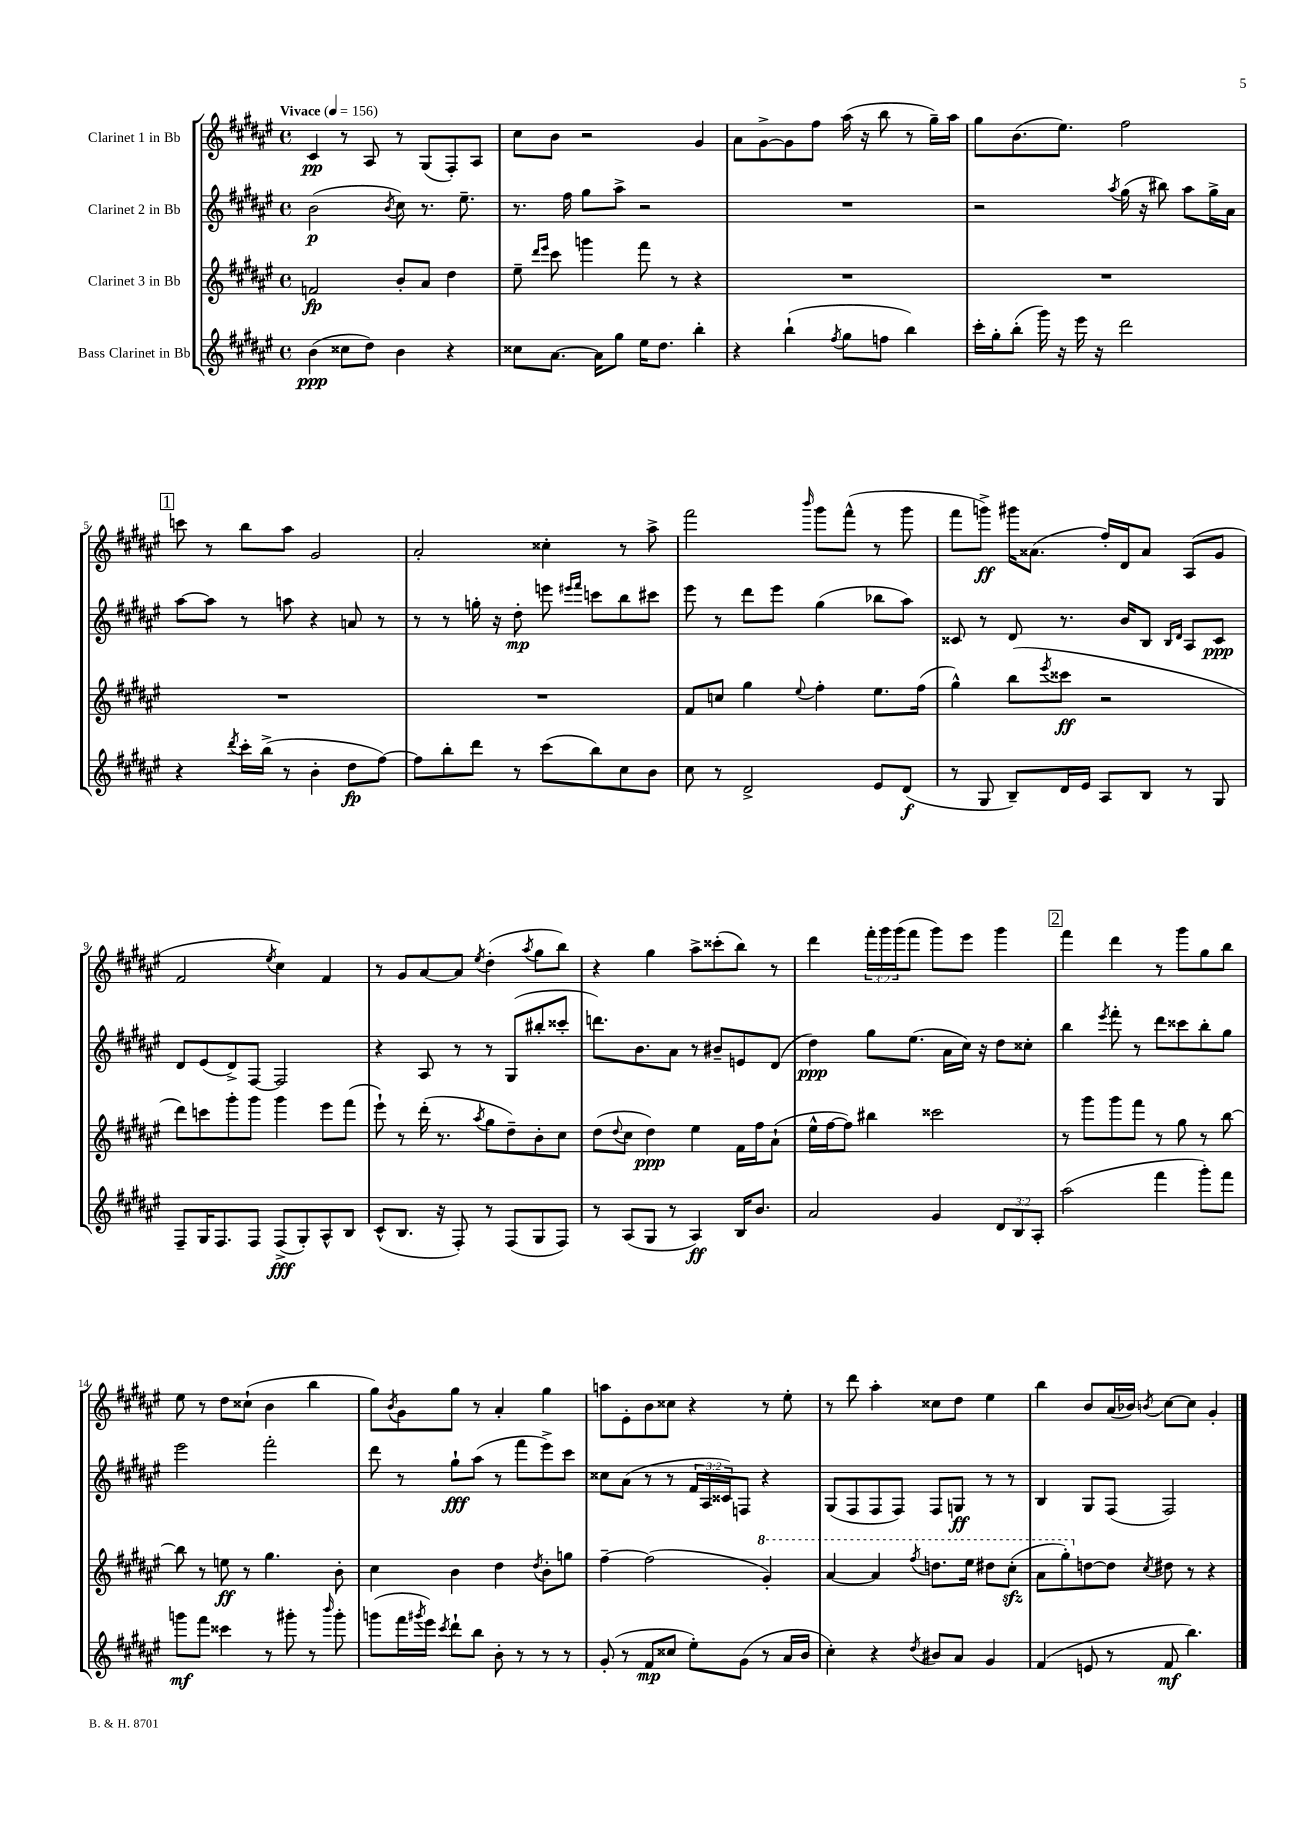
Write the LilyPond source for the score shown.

<<
\new StaffGroup <<
\new Staff = "s0" \with { instrumentName = "Clarinet 1 in Bb" } {
    \clef treble \key fis \major \defaultTimeSignature \time 4/4 \override Staff.TupletNumber.text = #tuplet-number::calc-fraction-text \tempo "Vivace" 4 = 156
    cis'4\pp r8 ais8 r8 gis8( fis8-.) ais8 |
    cis''8 b'8 r2 gis'4 |
    ais'8 gis'8~-> gis'8 fis''8 ais''16( r16 b''8 r8 gis''16--) ais''16 |
    gis''8 b'8.( eis''8.) fis''2 |
    \mark \markup { \box "1" } c'''8 r8 b''8 ais''8 gis'2 |
    ais'2-. cisis''4-. r8 ais''8-> |
    fis'''2 \grace { b'''16 } gis'''8 fis'''8-^( r8 gis'''8 |
    fis'''8 g'''8->\ff) gis'''16 aisis'8.( fis''16-.) dis'16 aisis'8 ais8( gis'8 |
    fis'2 \acciaccatura { eis''8 } cis''4) fis'4 |
    r8 gis'8 ais'8~ ais'8 \acciaccatura { eis''8 } dis''4-.( \acciaccatura { ais''8 } gis''8 b''8) |
    r4 gis''4 ais''8-> cisis'''8-.( b''8) r8 |
    dis'''4 \tuplet 3/2 { fis'''16-. gis'''16 gis'''16( } fis'''8 gis'''8) eis'''8 gis'''4 |
    \mark \markup { \box "2" } fis'''4 dis'''4 r8 gis'''8 gis''8 b''8 |
    eis''8 r8 dis''8 cisis''8-!( b'4 b''4 |
    gis''8) \acciaccatura { b'8 } gis'8 gis''8 r8 ais'4-. gis''4 |
    a''8 eis'8-. b'8 cisis''8 r4 r8 eis''8-. |
    r8 dis'''8 ais''4-. cisis''8 dis''8 eis''4 |
    b''4 b'8 ais'16( bes'16) \acciaccatura { b'8 } cis''8~ cis''8 gis'4-. \bar "|." |
}
\new Staff = "s1" \with { instrumentName = "Clarinet 2 in Bb" } {
    \clef treble \key fis \major \defaultTimeSignature \time 4/4 \override Staff.TupletNumber.text = #tuplet-number::calc-fraction-text
    b'2\p( \acciaccatura { b'8 } cis''8) r8. eis''8.-- |
    r8. fis''16 gis''8 ais''8-> r2 |
    R1 |
    r2 \acciaccatura { ais''8 } gis''16( r16 bis''8) ais''8 gis''16-> ais'16 |
    \mark \markup { \box "1" } ais''8~ ais''8 r8 a''8 r4 a'8 r8 |
    r8 r8 g''16-. r16 dis''8-.\mp e'''8 \grace { eis'''16 fis'''16 } c'''8 b''8 cis'''8 |
    eis'''8 r8 dis'''8 eis'''8 gis''4( bes''8 ais''8) |
    cisis'8 r8 dis'8 r8. b'16 b8 \grace { b16 dis'16 } ais8 cisis'8\ppp |
    dis'8 eis'8( dis'8->) fis8~ fis2 |
    r4 ais8 r8 r8 gis8( bis''8-. cisis'''8-. |
    d'''8.) b'8. ais'8 r8 bis'8-- e'8 dis'8( |
    dis''4\ppp) gis''8 eis''8.( ais'16 cis''16) r16 dis''8 cisis''8-. |
    \mark \markup { \box "2" } b''4 \acciaccatura { eis'''8 } fis'''8-. r8 dis'''8 cisis'''8 b''8-. gis''8 |
    eis'''2 fis'''2-. |
    dis'''8 r8 gis''8-!\fff ais''8( r8 fis'''8 eis'''8->) cis'''8 |
    cisis''8 ais'8( r8 r8 \tuplet 3/2 { fis'16 ais16 cisis'16) } f8 r4 |
    gis8( fis8 fis8 fis8) fis8 g8\ff r8 r8 |
    b4 gis8 fis8( fis2) \bar "|." |
}
\new Staff = "s2" \with { instrumentName = "Clarinet 3 in Bb" } {
    \clef treble \key fis \major \defaultTimeSignature \time 4/4
    f'2\fp b'8-. ais'8 dis''4 |
    eis''8-- \grace { dis'''16 eis'''16 } cis'''8 g'''4 fis'''8 r8 r4 |
    R1 |
    R1 |
    \mark \markup { \box "1" } R1 |
    R1 |
    fis'8 c''8 gis''4 \appoggiatura { eis''8 } fis''4-. eis''8. fis''16( |
    gis''4-^) b''8( \acciaccatura { eis'''8 } cisis'''8\ff r2 |
    dis'''8) c'''8 gis'''8-. gis'''8 gis'''4 eis'''8 fis'''8( |
    eis'''8-!) r8 dis'''16-.( r8. \acciaccatura { ais''8 } gis''8 dis''8--) b'8-. cis''8 |
    dis''8( \appoggiatura { dis''8 } cis''8 dis''4\ppp) eis''4 fis'16 fis''16 ais'8-!( |
    eis''16-^ fis''16~ fis''8) bis''4 cisis'''2 |
    \mark \markup { \box "2" } r8 gis'''8 gis'''8 fis'''8 r8 gis''8 r8 b''8~ |
    b''8 r8 e''8\ff r8 gis''4. b'8-. |
    cis''4 b'4 dis''4 \acciaccatura { dis''8 } b'8-. g''8 |
    fis''4~-- fis''2( \ottava #1 gis''4-.) |
    ais''4~ ais''4 \acciaccatura { fis'''8 } d'''8. eis'''16 dis'''8 cis'''8-.\sfz( |
    ais''8 gis'''8-.) \ottava #0 d''8~ d''8 \acciaccatura { cis''8 } dis''8 r8 r4 \bar "|." |
}
\new Staff = "s3" \with { instrumentName = "Bass Clarinet in Bb" } {
    \clef treble \key fis \major \defaultTimeSignature \time 4/4 \override Staff.TupletNumber.text = #tuplet-number::calc-fraction-text
    b'4\ppp( cisis''8 dis''8) b'4 r4 |
    cisis''8 ais'8.~ ais'16 gis''8 eis''16 dis''8. b''4-. |
    r4 b''4-!( \acciaccatura { fis''8 } gis''8 f''8 b''4) |
    cis'''16-. gis''16-. b''8-.( gis'''16) r16 eis'''16 r16 dis'''2 |
    \mark \markup { \box "1" } r4 \acciaccatura { dis'''8 } cis'''16-. b''16->( r8 b'4-. dis''8\fp fis''8~) |
    fis''8 b''8-. dis'''8 r8 cis'''8( b''8) cis''8 b'8 |
    cis''8 r8 dis'2-> eis'8 dis'8\f( |
    r8 gis8 b8--) dis'16 eis'16 ais8 b8 r8 gis8 |
    fis8-- gis16 fis8. fis8 fis8->\fff( gis8-.) ais8-^ b8 |
    cis'8-^( b8. r16 fis8-.) r8 fis8( gis8 fis8) |
    r8 ais8( gis8 r8 ais4\ff) b16 b'8. |
    ais'2 gis'4 \tuplet 3/2 { dis'8 b8 ais8-. } |
    \mark \markup { \box "2" } ais''2( fis'''4 gis'''8-.) fis'''8 |
    g'''8\mf fis'''8 cisis'''4 r8 gis'''8-. r8 \grace { b'''16 } gis'''8-. |
    g'''8( fis'''16 \acciaccatura { gis'''8 } eis'''16) \acciaccatura { cis'''8 } dis'''8-! b''8 b'8-. r8 r8 r8 |
    gis'8-.( r8 fis'8\mp cisis''8 eis''8-.) gis'8( r8 ais'16 b'16 |
    cis''4-.) r4 \acciaccatura { dis''8 } bis'8 ais'8 gis'4 |
    fis'4( e'8 r8 fis'8\mf b''4.) \bar "|." |
}
>>
>>
